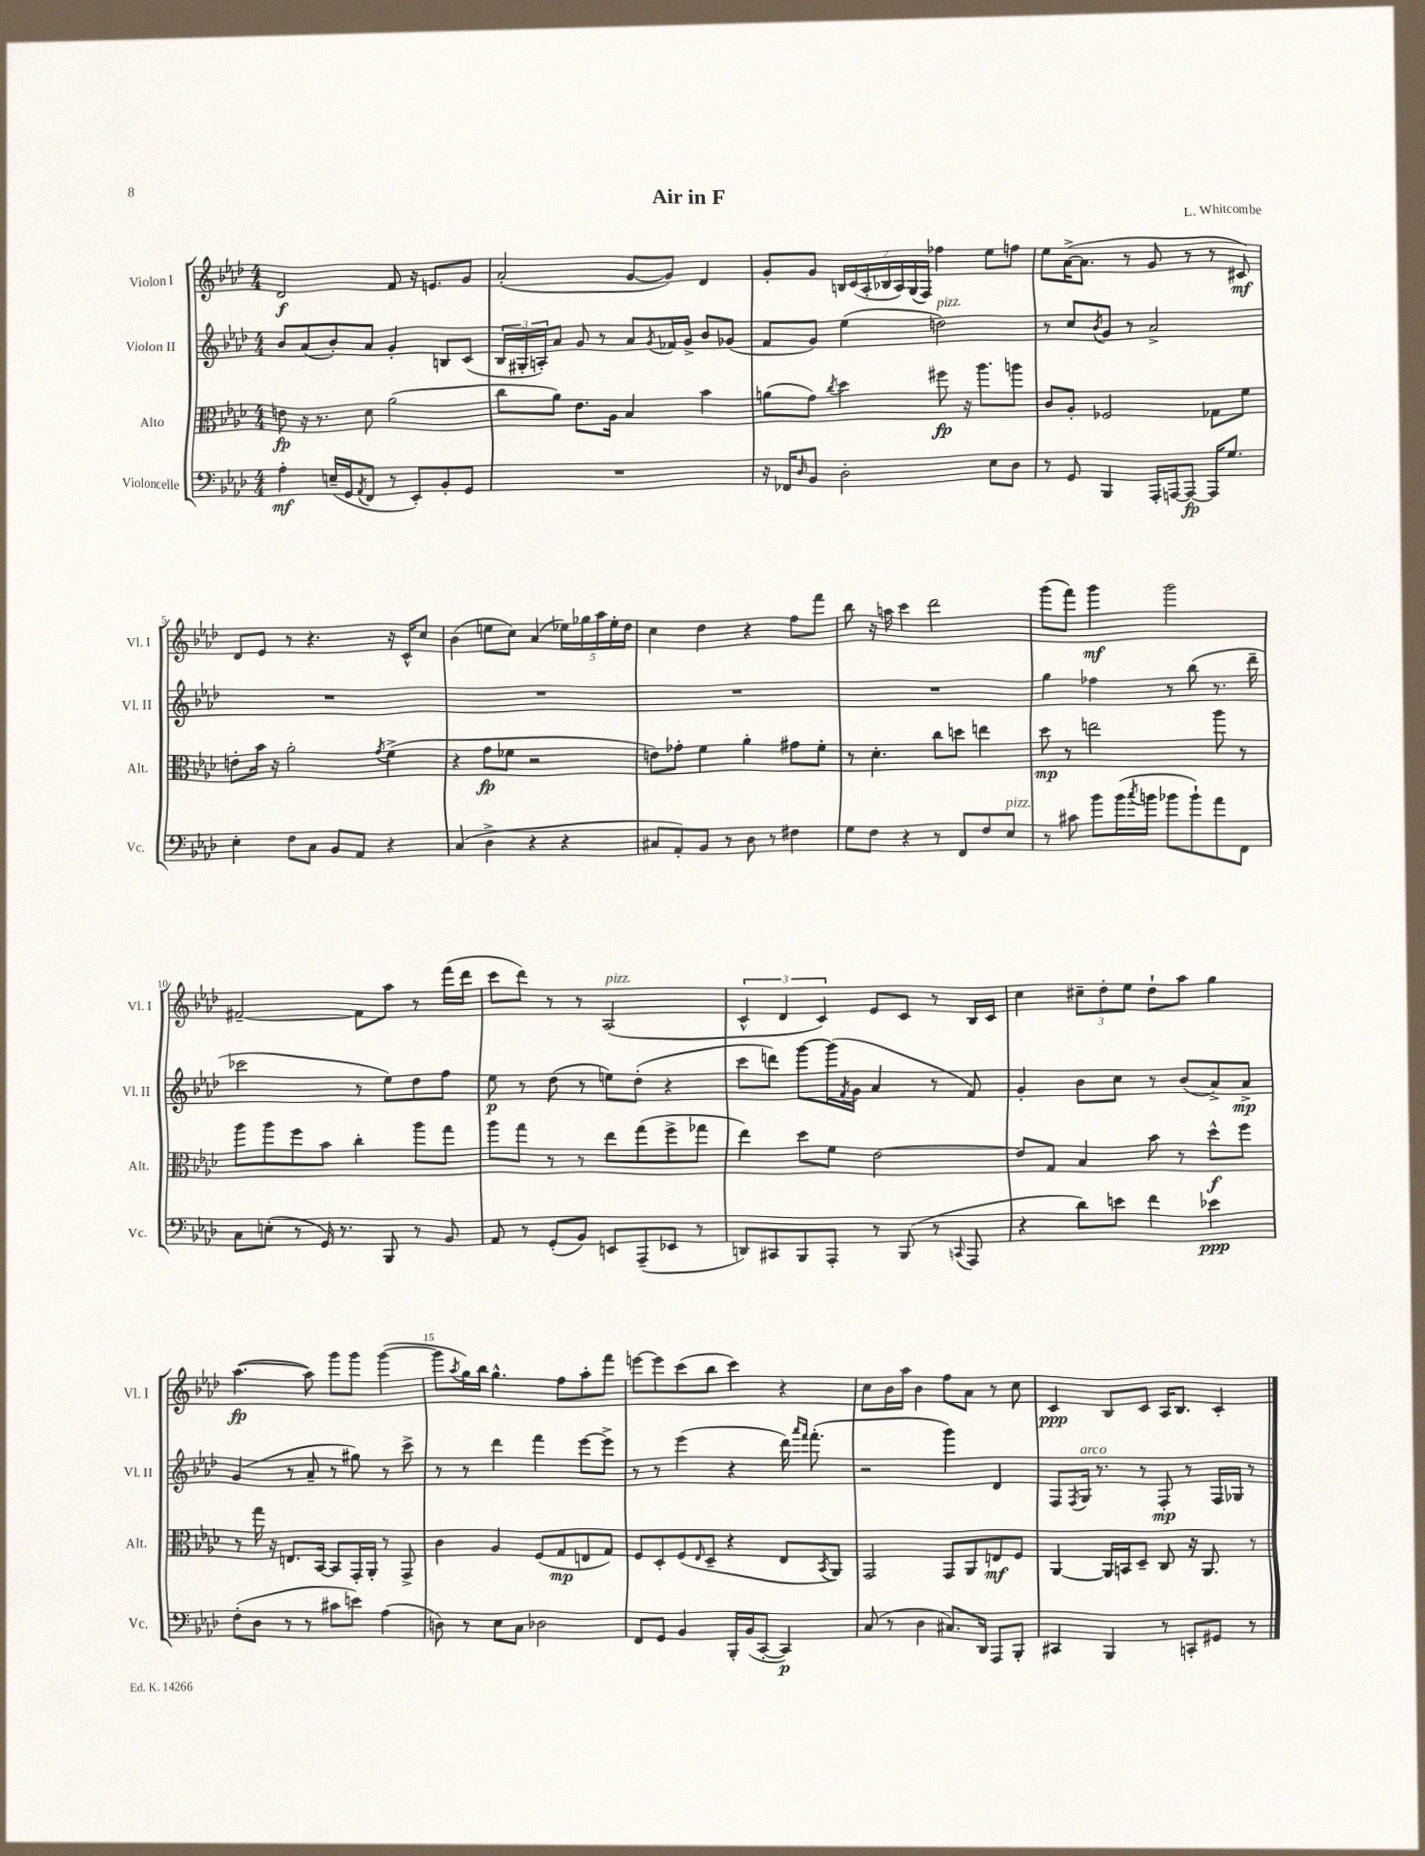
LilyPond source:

\header { title = "Air in F" composer = "L. Whitcombe" }
<<
\new StaffGroup <<
\new Staff = "s0" \with { instrumentName = "Violon I" shortInstrumentName = "Vl. I" } {
    \clef treble \key aes \major \numericTimeSignature \time 4/4
    des'2\f f'8 r16 e'8. g'8 |
    aes'2-.( g'8~ g'8) des'4 |
    g'8-. g'8 \tuplet 7/4 { b16 c'16( aes16-. bes16 aes16) g16( f16) } fes''4 ees''8 f''8 |
    ees''8 aes'16~->( aes'8. r8 g'8 r8 r8 cis'8\mf) |
    des'8 ees'8 r8 r4. r16 c'16-^ c''8 |
    bes'4( e''8 c''8) aes'4( \tuplet 5/4 { ees''16) ges''16 aes''16 ees''16-. des''16 } |
    c''4 des''4 r4 f''8 f'''8 |
    bes''8 r16 a''16 c'''4 des'''2 |
    g'''8( f'''8) g'''4\mf g'''2 |
    fis'2~-- fis'8 aes''8 r8 f'''16( des'''16 |
    c'''8 des'''8) r8 r8 aes2^\markup { \italic "pizz." }( |
    \tuplet 3/2 { c'4-^ des'4 c'4) } ees'8 c'8 r8 bes16 c'16 |
    c''4 \tuplet 3/2 { cis''8-- des''8-. ees''8 } des''8-! aes''8 g''4 |
    aes''4.~\fp( aes''8) g'''8 g'''8 g'''4~( |
    g'''8 \acciaccatura { aes''8 } g''16) bes''16 g''4.-^ f''8 aes''8-. f'''8 |
    e'''8~ e'''8 c'''8( bes''8 c'''4) r4 |
    c''8 bes'16 aes''16 bes'4 f''8 aes'8 r8 c''8 |
    c'4\ppp bes8 c'8 aes16 bes8. c'4-. \bar "|." |
}
\new Staff = "s1" \with { instrumentName = "Violon II" shortInstrumentName = "Vl. II" } {
    \clef treble \key aes \major \numericTimeSignature \time 4/4
    bes'8 aes'8( bes'8-.) aes'8 g'4-. b8 c'8( |
    \tuplet 3/2 { bes16 gis16-. a16-.) } aes'8 g'8 r8 aes'8 \acciaccatura { g'8 } fes'16 g'16-> bes'8 ges'8( |
    f'8 g'8) ees''4( d''2^\markup { \italic "pizz." }) |
    r8 c''8 \acciaccatura { bes'8 } g'8 r8 aes'2-> |
    R1 |
    R1 |
    R1 |
    R1 |
    g''4 fes''4 r8 bes''8( r8. des'''16-- |
    ces'''2 r8 ees''8) des''8 f''8 |
    ees''8\p r8 des''8( r8 e''8) des''8-.( r4 |
    c'''8 d'''8) g'''8~ g'''16( \acciaccatura { f'8 } g'16 aes'4 r8 f'8) |
    g'4-. bes'8 c''8 r8 bes'8( aes'8->) aes'8->\mp |
    g'4( r8 aes'8-- r8 gis''8) r8 c'''8-> |
    r8 r8 des'''4 f'''4 ees'''8~ ees'''8-> |
    r8 r8 ees'''4( r4 des'''16) \grace { aes'''16 f'''16 } f'''8.-.( |
    r2 g'''4) des'4 |
    f8 \acciaccatura { f8 } g16^\markup { \italic "arco" } r8. r8 f8-.\mp r8 f16 ges16 r8 \bar "|." |
}
\new Staff = "s2" \with { instrumentName = "Alto" shortInstrumentName = "Alt." } {
    \clef alto \key aes \major \numericTimeSignature \time 4/4
    e'8\fp r16 r8. des'8 aes'2( |
    c''8 aes'8) ees'8. aes16 bes4 bes'4 |
    a'8( g'8) \acciaccatura { c''8 } des''4 fis''8\fp r16 aes''8. a''8 |
    c'8 aes8-. fes2 ges8 f'8 |
    e'8-. bes'16 r16 aes'2-. \acciaccatura { g'8 } f'4->( |
    r4 g'8\fp fes'8 r2 |
    e'8) ges'8-. f'4 aes'4-. gis'8 f'8-. |
    r8 des'4.-. c''8 d''8 e''4 |
    des''8\mp r8 e''2 aes''8 r8 |
    aes''8 aes''8 f''8 bes'8 c''4-. aes''8 g''8 |
    aes''8 g''8 r8 r8 ees''8 g''8( f''8-> ges''8 |
    ees''4) des''8 f'8 ees'2~ |
    ees'8 g8 bes4 bes'8 r8 des''8-^\f f''8 |
    r8 g''16 r16 e8. bes,16~ bes,8 g,16-. aes,16-. r8 g,8-> |
    c'4 aes4 f8( g8\mp e8 g8) |
    f8 des8-. f8( \grace { ees16 } des8-- r4 ees8 \acciaccatura { bes,8 } aes,8) |
    g,2 g,8 aes,8 e8\mf f8 |
    aes,4~ aes,16 b,16 des8-- c8 r16 aes,8. r8 \bar "|." |
}
\new Staff = "s3" \with { instrumentName = "Violoncelle" shortInstrumentName = "Vc." } {
    \clef bass \key aes \major \numericTimeSignature \time 4/4
    aes4-.\mf e16--( g,16 \acciaccatura { aes,8 } f,8 r8 ees,8-.) bes,8-. g,8 |
    R1 |
    r16 fes,16 \grace { des16 } bes,8 des2-. ees8 des8 |
    r8 g,8 bes,,4 aes,,16-. a,,16~ a,,8~\fp a,,16 g8. |
    ees4-. f8 c8 bes,8 aes,8 r4 |
    c4( des4-> r4 r4 |
    cis8 aes,8-.) bes,8 r8 des8 r8 fis4 |
    g8 f8 r4 r8 f,8 f8 ees8^\markup { \italic "pizz." } |
    r8 cis'8 bes'8 bes'16( \acciaccatura { c''8 } b'16 bes'8 bes'8-!) aes'8 f,8 |
    c8 e8-.( r8 g,16) r8. bes,,8 r8 bes,8 |
    aes,8 r8 g,8-.( bes,8) e,8 aes,,8--( ees,8 r8 |
    d,8) cis,8 bes,,8 aes,,8-. r8 bes,,8( r8 \appoggiatura { c,8 } aes,,8 |
    r4 des'8) e'8 f'4 ees'4\ppp |
    f8-.( des8 r8 r8 cis'8 e'8) aes4( |
    d8) r8 ees8 c8 des2 |
    f,8 g,8 bes,4 bes,,16-. bes,16( c,8~-. c,4\p) |
    c8( r8 des4 cis8.) des,16 aes,,8 bes,,8-. |
    cis,4 bes,,4 r8 c,8-. gis,8 r8 \bar "|." |
}
>>
>>
\layout { \context { \Score \override BarNumber.break-visibility = ##(#f #t #t) barNumberVisibility = #(every-nth-bar-number-visible 5) } }
